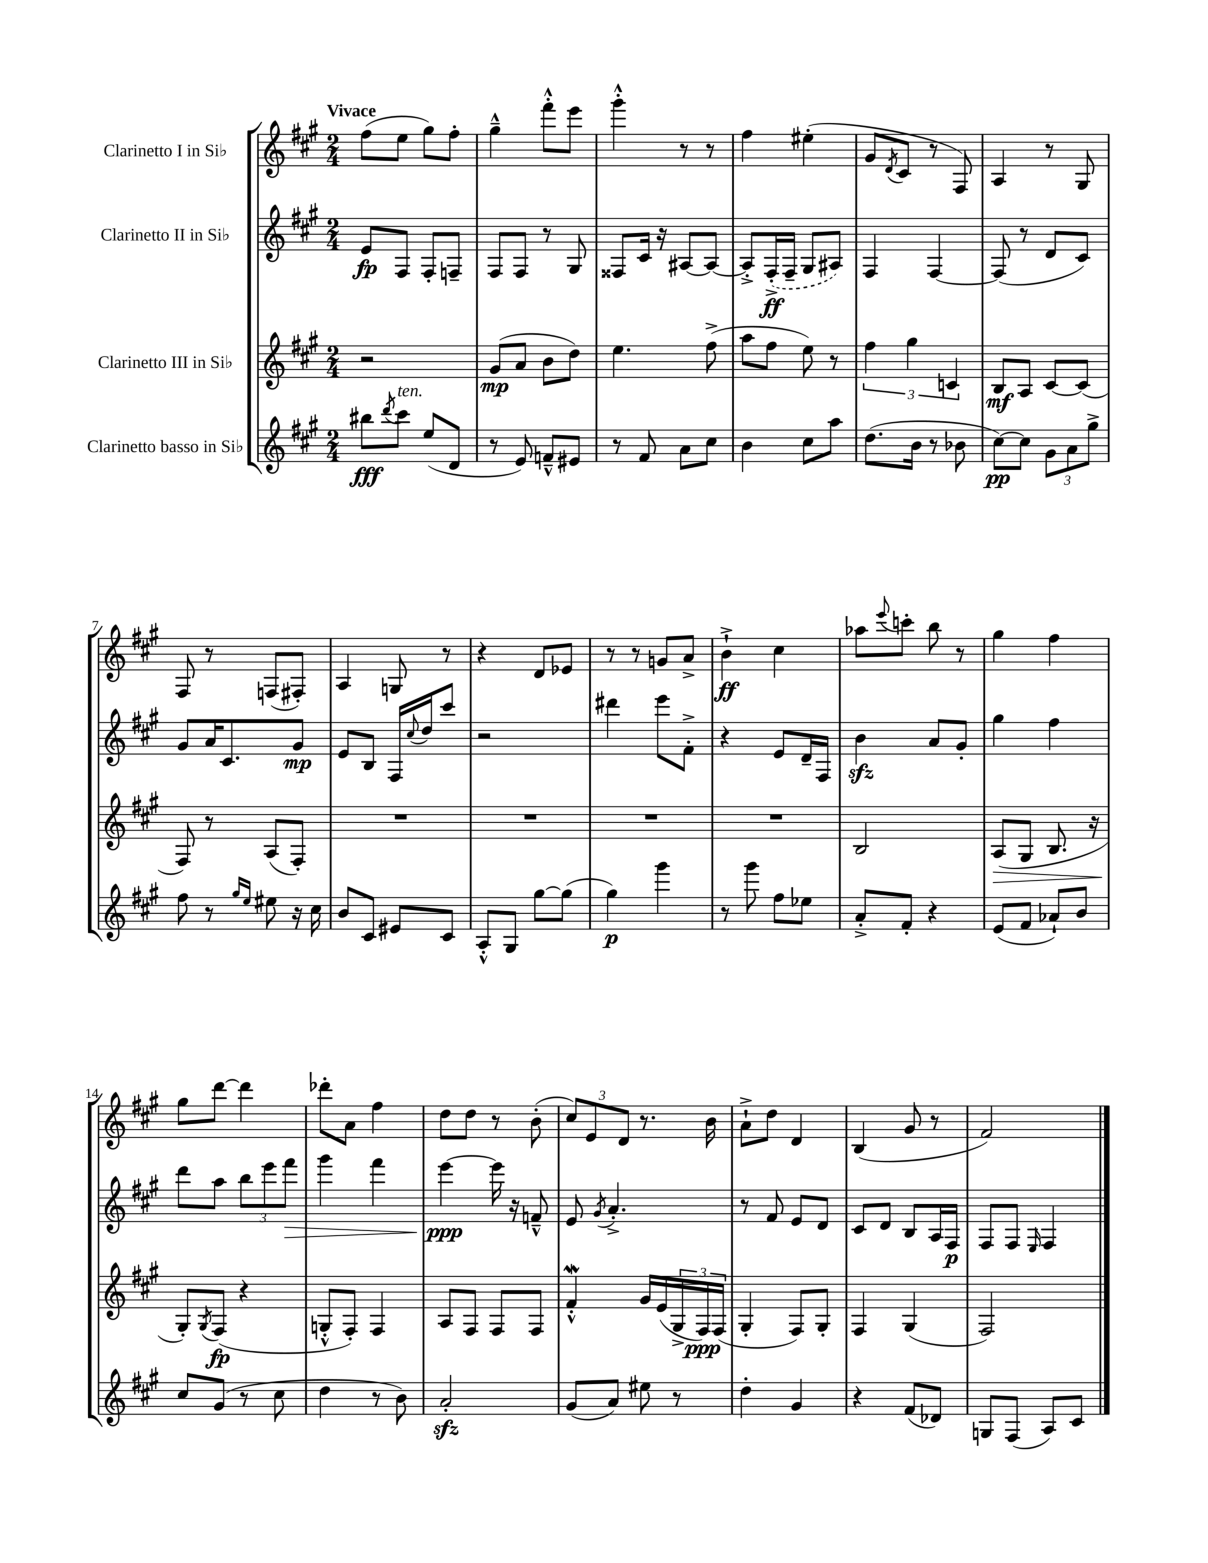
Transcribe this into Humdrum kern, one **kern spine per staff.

**kern	**dynam	**kern	**dynam	**kern	**dynam	**kern	**dynam
*part4	*part4	*part3	*part3	*part2	*part2	*part1	*part1
*staff4	*staff4	*staff3	*staff3	*staff2	*staff2	*staff1	*staff1
*I"Clarinetto basso in Si♭	*	*I"Clarinetto III in Si♭	*	*I"Clarinetto II in Si♭	*	*I"Clarinetto I in Si♭	*
*clefG2	*	*clefG2	*	*clefG2	*	*clefG2	*
*k[f#c#g#]	*	*k[f#c#g#]	*	*k[f#c#g#]	*	*k[f#c#g#]	*
*M2/4	*	*M2/4	*	*M2/4	*	*M2/4	*
=1	=1	=1	=1	=1	=1	=1	=1
!	!	!	!	!	!	!LO:TX:a:B:t=Vivace	!
8bb#X\L	fff	2r	.	8e/L	fp	(8ff#\L	.
8qddd/	.	.	.	.	.	.	.
!LO:TX:a:i:t=ten.	!	!	!	!	!	!	!
8ccc#\J	.	.	.	8F#/J	.	8ee\J	.
(8ee/L	.	.	.	8F#'/L	.	8gg#\L)	.
8d/J	.	.	.	8Fn~/J	.	8ff#'\J	.
=2	=2	=2	=2	=2	=2	=2	=2
8r	.	(8g#/L	mp	8F#/L	.	4gg#~^^\	.
8e/)	.	8a/J	.	8F#/J	.	.	.
8fn~^^/L	.	8b\L	.	8r	.	8fff#'^^\L	.
8e#X/J	.	8dd\J)	.	8G#/	.	8eee\J	.
=3	=3	=3	=3	=3	=3	=3	=3
8r	.	4.ee\	.	8F##X/L	.	4ggg#'^^\	.
8f#/	.	.	.	16c#/Jk	.	.	.
.	.	.	.	16r	.	.	.
8a\L	.	.	.	[8A#X/L	.	8r	.
8cc#\J	.	(8ff#^\	.	8A#/J_	.	8r	.
=4	=4	=4	=4	=4	=4	=4	=4
4b\	.	8aa\L	.	8A#'^/L]	.	4ff#\	.
.	.	8ff#\J	.	(16F#'^/L	ff	.	.
.	.	.	.	16F#~/JJ	.	.	.
8cc#\L	.	8ee\)	.	8G#/L	.	(4ee#X'\	.
8aa\J	.	8r	.	8A#X/J)	.	.	.
=5	=5	=5	=5	=5	=5	=5	=5
(8.dd\L	.	6ff#\	.	4F#/	.	8g#/L	.
.	.	.	.	.	.	8qd/	.
.	.	.	.	.	.	8c#/J	.
.	.	6gg#\	.	.	.	.	.
16b\Jk	.	.	.	.	.	.	.
8r	.	.	.	[4F#/	.	8r	.
.	.	6cn/	.	.	.	.	.
8b-X\	.	.	.	.	.	8F#/)	.
=6	=6	=6	=6	=6	=6	=6	=6
[8cc#\L)	pp	8B/L	mf	(8F#/]	.	4A/	.
8cc#\J]	.	8A/J	.	8r	.	.	.
12g#\L	.	[8c#/L	.	8d/L	.	8r	.
12a\	.	.	.	.	.	.	.
.	.	(8c#/J]	.	8c#/J)	.	8G#/	.
12gg#^\J	.	.	.	.	.	.	.
!!LO:LB:g=z
=7	=7	=7	=7	=7	=7	=7	=7
8ff#\	.	8F#/)	.	8g#/L	.	8F#/	.
8r	.	8r	.	16a/K	.	8r	.
.	.	.	.	8.c#/	.	.	.
16qqgg#/LL	.	.	.	.	.	.	.
16qqee/JJ	.	.	.	.	.	.	.
8ee#X\	.	(8A/L	.	.	.	(8Fn/L	.
16r	.	8F#'/J)	.	8g#/J	mp	8F#X'/J)	.
16cc#\	.	.	.	.	.	.	.
=8	=8	=8	=8	=8	=8	=8	=8
8b/L	.	2r	.	8e/L	.	4A/	.
8c#/J	.	.	.	8B/J	.	.	.
8e#X/L	.	.	.	16F#/LL	.	8Gn/	.
.	.	.	.	8qqcc#/	.	.	.
.	.	.	.	16dd/J	.	.	.
8c#/J	.	.	.	8ccc#/J	.	8r	.
=9	=9	=9	=9	=9	=9	=9	=9
8A'^^/L	.	2r	.	2r	.	4r	.
8G#/J	.	.	.	.	.	.	.
[8gg#\L	.	.	.	.	.	8d/L	.
(8gg#\J]	.	.	.	.	.	8e-X/J	.
=10	=10	=10	=10	=10	=10	=10	=10
4gg#\)	p	2r	.	4ddd#X\	.	8r	.
.	.	.	.	.	.	8r	.
4ggg#\	.	.	.	8eee\L	.	8gn/L	.
.	.	.	.	8f#'^\J	.	8a^/J	.
=11	=11	=11	=11	=11	=11	=11	=11
8r	.	2r	.	4r	.	4b`^\	ff
8ggg#\	.	.	.	.	.	.	.
8ff#\L	.	.	.	8e/L	.	4cc#\	.
8ee-X\J	.	.	.	16d~/L	.	.	.
.	.	.	.	16F#/JJ	.	.	.
=12	=12	=12	=12	=12	=12	=12	=12
8a'^/L	.	2B/	.	4bzz\	.	8aa-X\L	.
.	.	.	.	.	.	8qqeee/	.
8f#'/J	.	.	.	.	.	8cccn'\J	.
4r	.	.	.	8a/L	.	8bb\	.
.	.	.	.	8g#'/J	.	8r	.
=13	=13	=13	=13	=13	=13	=13	=13
!	!	!	!LO:HP:b	!	!	!	!
(8e/L	.	(8A/L	>	4gg#\	.	4gg#\	.
8f#/J	.	8G#/J	.	.	.	.	.
8a-X`/L)	.	8.B/	.	4ff#\	.	4ff#\	.
8b/J	.	.	.	.	.	.	.
.	.	16r	.	.	.	.	.
!!LO:LB:g=z
=14	=14	=14	=14	=14	=14	=14	=14
8cc#/L	.	8G#'/L)	.	8ddd\L	.	8gg#\L	.
.	.	8qG#/	.	.	.	.	.
(8g#/J	.	(8F#/J	] fp	8aa\J	.	[8ddd\J	.
8r	.	4r	.	12bb\L	.	4ddd\]	.
.	.	.	.	12eee\	.	.	.
8cc#\	.	.	.	.	.	.	.
!	!	!	!	!	!LO:HP:b	!	!
.	.	.	.	12fff#\J	>	.	.
=15	=15	=15	=15	=15	=15	=15	=15
4dd\	.	8Gn'^^/L	.	4ggg#\	.	8ddd-X'\L	.
.	.	8F#'/J)	.	.	.	8a\J	.
8r	.	4F#/	.	4fff#\	.	4ff#\	.
8b\)	.	.	.	.	.	.	.
=16	=16	=16	=16	=16	=16	=16	=16
2azz'/	.	8A/L	.	[4eee\	ppp	8dd\L	.
.	.	8F#/J	.	.	.	8dd\J	.
.	.	8F#/L	.	16eee\]	]	8r	.
.	.	.	.	16r	.	.	.
.	.	8F#/J	.	8fn~^^/	.	(8b'\	.
=17	=17	=17	=17	=17	=17	=17	=17
(8g#/L	.	4f#W'^^/	.	8e/	.	12cc#/L)	.
.	.	.	.	.	.	12e/	.
.	.	.	.	8qg#/	.	.	.
8a/J)	.	.	.	4.a'^/	.	.	.
.	.	.	.	.	.	12d/J	.
8ee#X\	.	16g#/LL	.	.	.	8.r	.
.	.	(16e/	.	.	.	.	.
8r	.	24G#^/	.	.	.	.	.
.	.	24F#/)	ppp	.	.	.	.
.	.	.	.	.	.	16b\	.
.	.	(24F#/JJ	.	.	.	.	.
=18	=18	=18	=18	=18	=18	=18	=18
4dd'\	.	4G#'/	.	8r	.	8a`^\L	.
.	.	.	.	8f#/	.	8dd\J	.
4g#/	.	8F#/L)	.	8e/L	.	4d/	.
.	.	8G#'/J	.	8d/J	.	.	.
=19	=19	=19	=19	=19	=19	=19	=19
4r	.	4F#/	.	8c#/L	.	(4B/	.
.	.	.	.	8d/J	.	.	.
(8f#/L	.	(4G#/	.	8B/L	.	8g#/	.
8d-X/J)	.	.	.	16A/L	.	8r	.
.	.	.	.	16F#/JJ	p	.	.
=20	=20	=20	=20	=20	=20	=20	=20
8Gn/L	.	2F#/)	.	8F#/L	.	2f#/)	.
(8F#/J	.	.	.	8F#/J	.	.	.
.	.	.	.	16qqE/	.	.	.
8A/L)	.	.	.	4F#/	.	.	.
8c#/J	.	.	.	.	.	.	.
==	==	==	==	==	==	==	==
*-	*-	*-	*-	*-	*-	*-	*-
